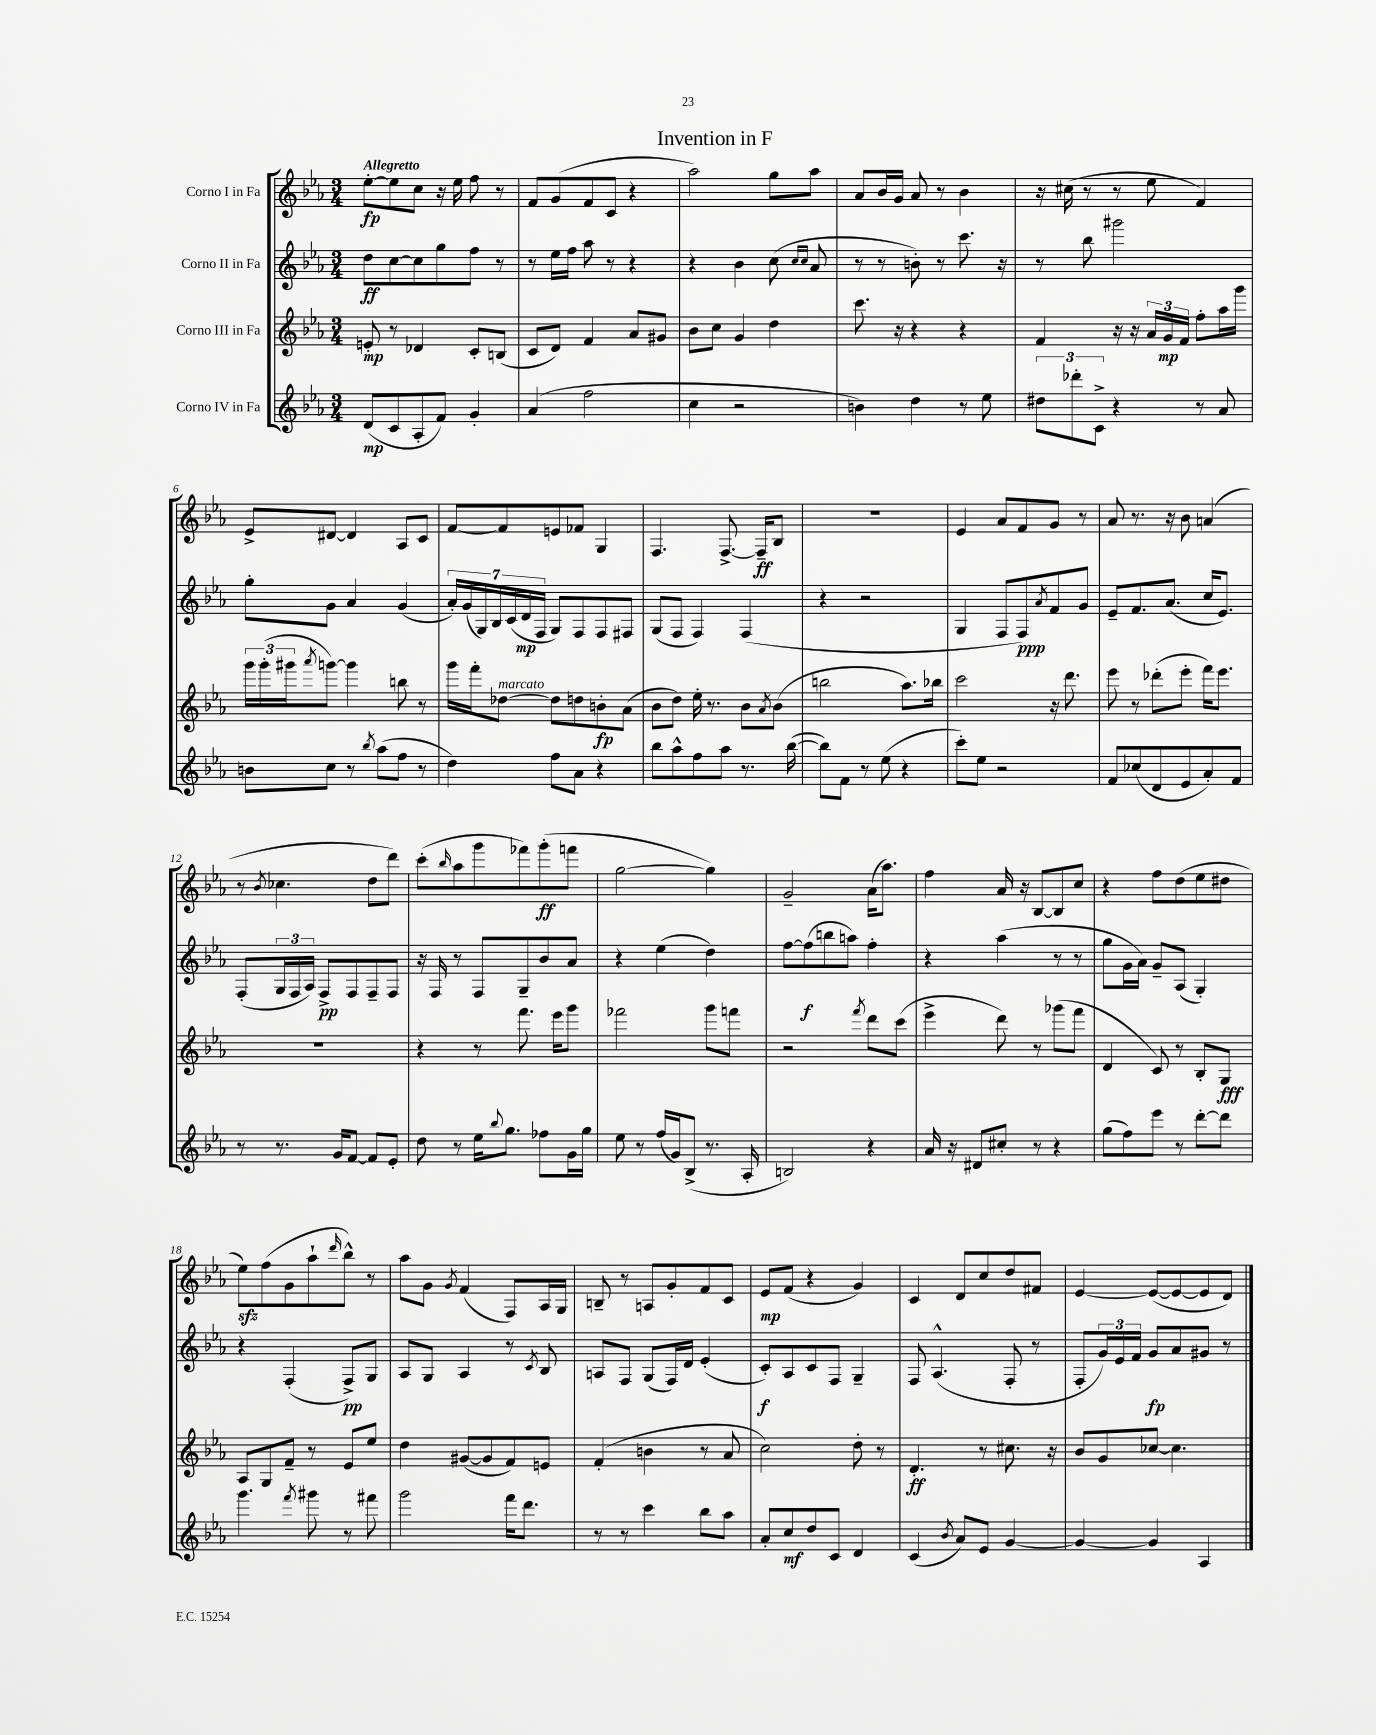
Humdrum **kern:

**kern	**kern	**kern	**kern
*staff4	*staff3	*staff2	*staff1
*clefG2	*clefG2	*clefG2	*clefG2
*k[b-e-a-]	*k[b-e-a-]	*k[b-e-a-]	*k[b-e-a-]
*M3/4	*M3/4	*M3/4	*M3/4
(8d	8e'	8dd	[8ee-'
8c	8r	[8cc	8ee-]
8A-'	4d-	8cc]	8cc
8f)	.	8gg	16r
.	.	.	16ee-
4g'	8c'	8ff	8ff
.	(8B	8r	8r
=	=	=	=
(4a-	8c	8r	8f
.	8d)	16ee-	(8g
.	.	16ff	.
2ff	4f	8aa-	8f
.	.	8r	8c
.	8a-	4r	4r
.	8g#	.	.
=	=	=	=
4cc	8b-	4r	2aa-)
.	8cc	.	.
2r	4g	4b-	.
.	4dd	(8cc	8gg
.	.	16qqcc	.
.	.	16qqcc	.
.	.	8a-	8aa-
=	=	=	=
4b)	8.ccc	8r	8a-
.	.	8r	16b-
.	16r	.	16g
4dd	4r	8b')	8a-
.	.	8r	8r
8r	4r	8.ccc	4b-
8ee-	.	.	.
.	.	16r	.
=	=	=	=
12dd#	4f	8r	16r
.	.	.	(16cc#
12ddd-'	.	.	.
.	.	8bb-	8r
12c^	.	.	.
4r	16r	2ggg#	8r
.	16r	.	.
.	24a-	.	8ee-
.	24g	.	.
.	24f	.	.
8r	8ff'	.	4f)
8a-	16aa-	.	.
.	16ggg	.	.
=	=	=	=
8b	24ggg	8gg'	8e-^
.	(24ggg'	.	.
.	24ggg#	.	.
.	8qaaa-	.	.
8cc	[8ggg)	8g	[8d#
8r	4ggg]	4a-	4d#]
8qbb-	.	.	.
(8aa-	.	.	.
8ff	8bb	(4g	8A-
8r	8r	.	8c
=	=	=	=
4dd)	16ggg	28a-')	[8f
.	.	(28g	.
.	16fff'	.	.
.	.	28G)	.
.	.	28B-	.
.	[8dd-	.	8f]
.	.	(28c	.
.	.	28d	.
.	.	28F	.
8ff	8dd-]	8G)	8e
8a-	8dd	8F	8f-
4r	8b'	8F	4G
.	(8a-	8F#	.
=	=	=	=
8bb-	8b-	(8G	4.F
8aa-^^	8dd)	8F	.
8ff	16ee-'	4F)	.
.	8.r	.	.
8aa-	.	.	[8.F^
8.r	8b-	(4F	.
.	.	.	16F~]
.	8qa-	.	.
.	(8b-	.	8B-
([16bb-	.	.	.
=	=	=	=
8bb-])	2bb	4r	2.r
8f	.	.	.
8r	.	2r	.
(8ee-	.	.	.
4r	8.aa-)	.	.
.	16bb-	.	.
=	=	=	=
8ccc')	2ccc	4G	4e-
8ee-	.	.	.
2r	.	8F	8a-
.	.	8F)	8f
.	.	8qa-	.
.	16r	8f	8g
.	8.ddd	.	.
.	.	8g	8r
=	=	=	=
8f	8eee-	8e-~	8a-
(8cc-	8r	8.f	8.r
8d	(8ddd-'	.	.
.	.	(8.a-	16r
8e-	8eee-'	.	8b-
8a-')	16fff)	16cc	(4a
.	8.eee-	8.e-)	.
8f	.	.	.
=	=	=	=
8r	2.r	(8F'	8r
.	.	.	8qb-
8.r	.	24G	4.cc-
.	.	24F	.
.	.	24A-)	.
.	.	8F^	.
16g	.	.	.
[8f	.	8F	.
8f]	.	8F~	8dd
8e-'	.	8F	8ddd)
=	=	=	=
8dd	4r	16r	(8ccc'
.	.	16F	.
.	.	.	16qqbb-
8r	.	8r	8aa-
16ee-	8r	8F	8ggg
8qqbb-	.	.	.
8.gg	.	.	.
.	8.fff	8G~	8fff-)
8ff-	.	8b-	(8ggg'
.	16eee-	.	.
16g	8ggg	8a-	8fff
16gg	.	.	.
=	=	=	=
8ee-	2fff-	4r	[2gg
8r	.	.	.
(16ff	.	(4ee-	.
16g)	.	.	.
(8B-^	.	.	.
8.r	8ggg	4dd)	4gg])
.	8fff	.	.
16A-'	.	.	.
=	=	=	=
2B)	2r	[8ff	2g~
.	.	(8ff]	.
.	.	8bb	.
.	.	8aa)	.
.	8qfff	.	.
4r	8ddd	4ff'	(16a-
.	.	.	8.aa-)
.	(8ccc	.	.
=	=	=	=
16a-	4eee-^	4r	4ff
16r	.	.	.
8d#	.	.	.
8cc#'	8ddd)	(4aa-	16a-
.	.	.	16r
8r	8r	.	[8B-
4r	(8ggg-	8r	8B-]
.	8fff	8r	8cc
=	=	=	=
(8gg	4d	8gg	4r
8ff)	.	16g	.
.	.	16a-)	.
8eee-	8c)	8g~	8ff
8r	8r	(8A-	(8dd
[8ddd'	8B-'	4G')	8ee-
8ddd]	8G	.	8dd#
=	=	=	=
4.ggg	8A-	4r	8ee-)
.	8G	.	(8ff
.	8f~	(4F'	8g
8qfff	.	.	.
8ggg#	8r	.	8aa-`
.	.	.	16qqddd
8r	8e-	8F^)	8bb-^^)
8fff#	8ee-	8G	8r
=	=	=	=
2ggg	4dd	8A-	8aa-
.	.	8G	8g
.	.	.	8qg
.	([8g#	4A-	(4f
.	8g#]	.	.
16fff	8f)	8r	8F)
8.ddd	.	.	.
.	.	8qc	.
.	8e	8B-	16A-
.	.	.	16G
=	=	=	=
8r	(4f'	8A	8B~
8r	.	8F	8r
4ccc	4b	(8G	8A
.	.	16F)	8g'
.	.	16d	.
8bb-	8r	(4e-'	8f
8aa-	8a-	.	8c
=	=	=	=
8a-'	2cc)	8c')	8e-
8cc	.	8A-	(8f
8dd	.	8c	4r
8c	.	8F	.
4d	8dd'	4G~	4g)
.	8r	.	.
=	=	=	=
(4c	4.d'	8F	4c
.	.	(4.A-^^	.
8qb-	.	.	.
8a-)	.	.	8d
8e-	8r	.	8cc
[4g	8.cc#	8F'	8dd
.	.	8r	8f#
.	16r	.	.
=	=	=	=
4g_	8b-	8F'	[4e-
.	8g	24g)	.
.	.	24e-	.
.	.	24f	.
4g]	[8cc-	8g	(8e-_
.	4.cc-]	8a-	8e-_
4A-	.	8g#	8e-]
.	.	8r	8d)
==	==	==	==
*-	*-	*-	*-
